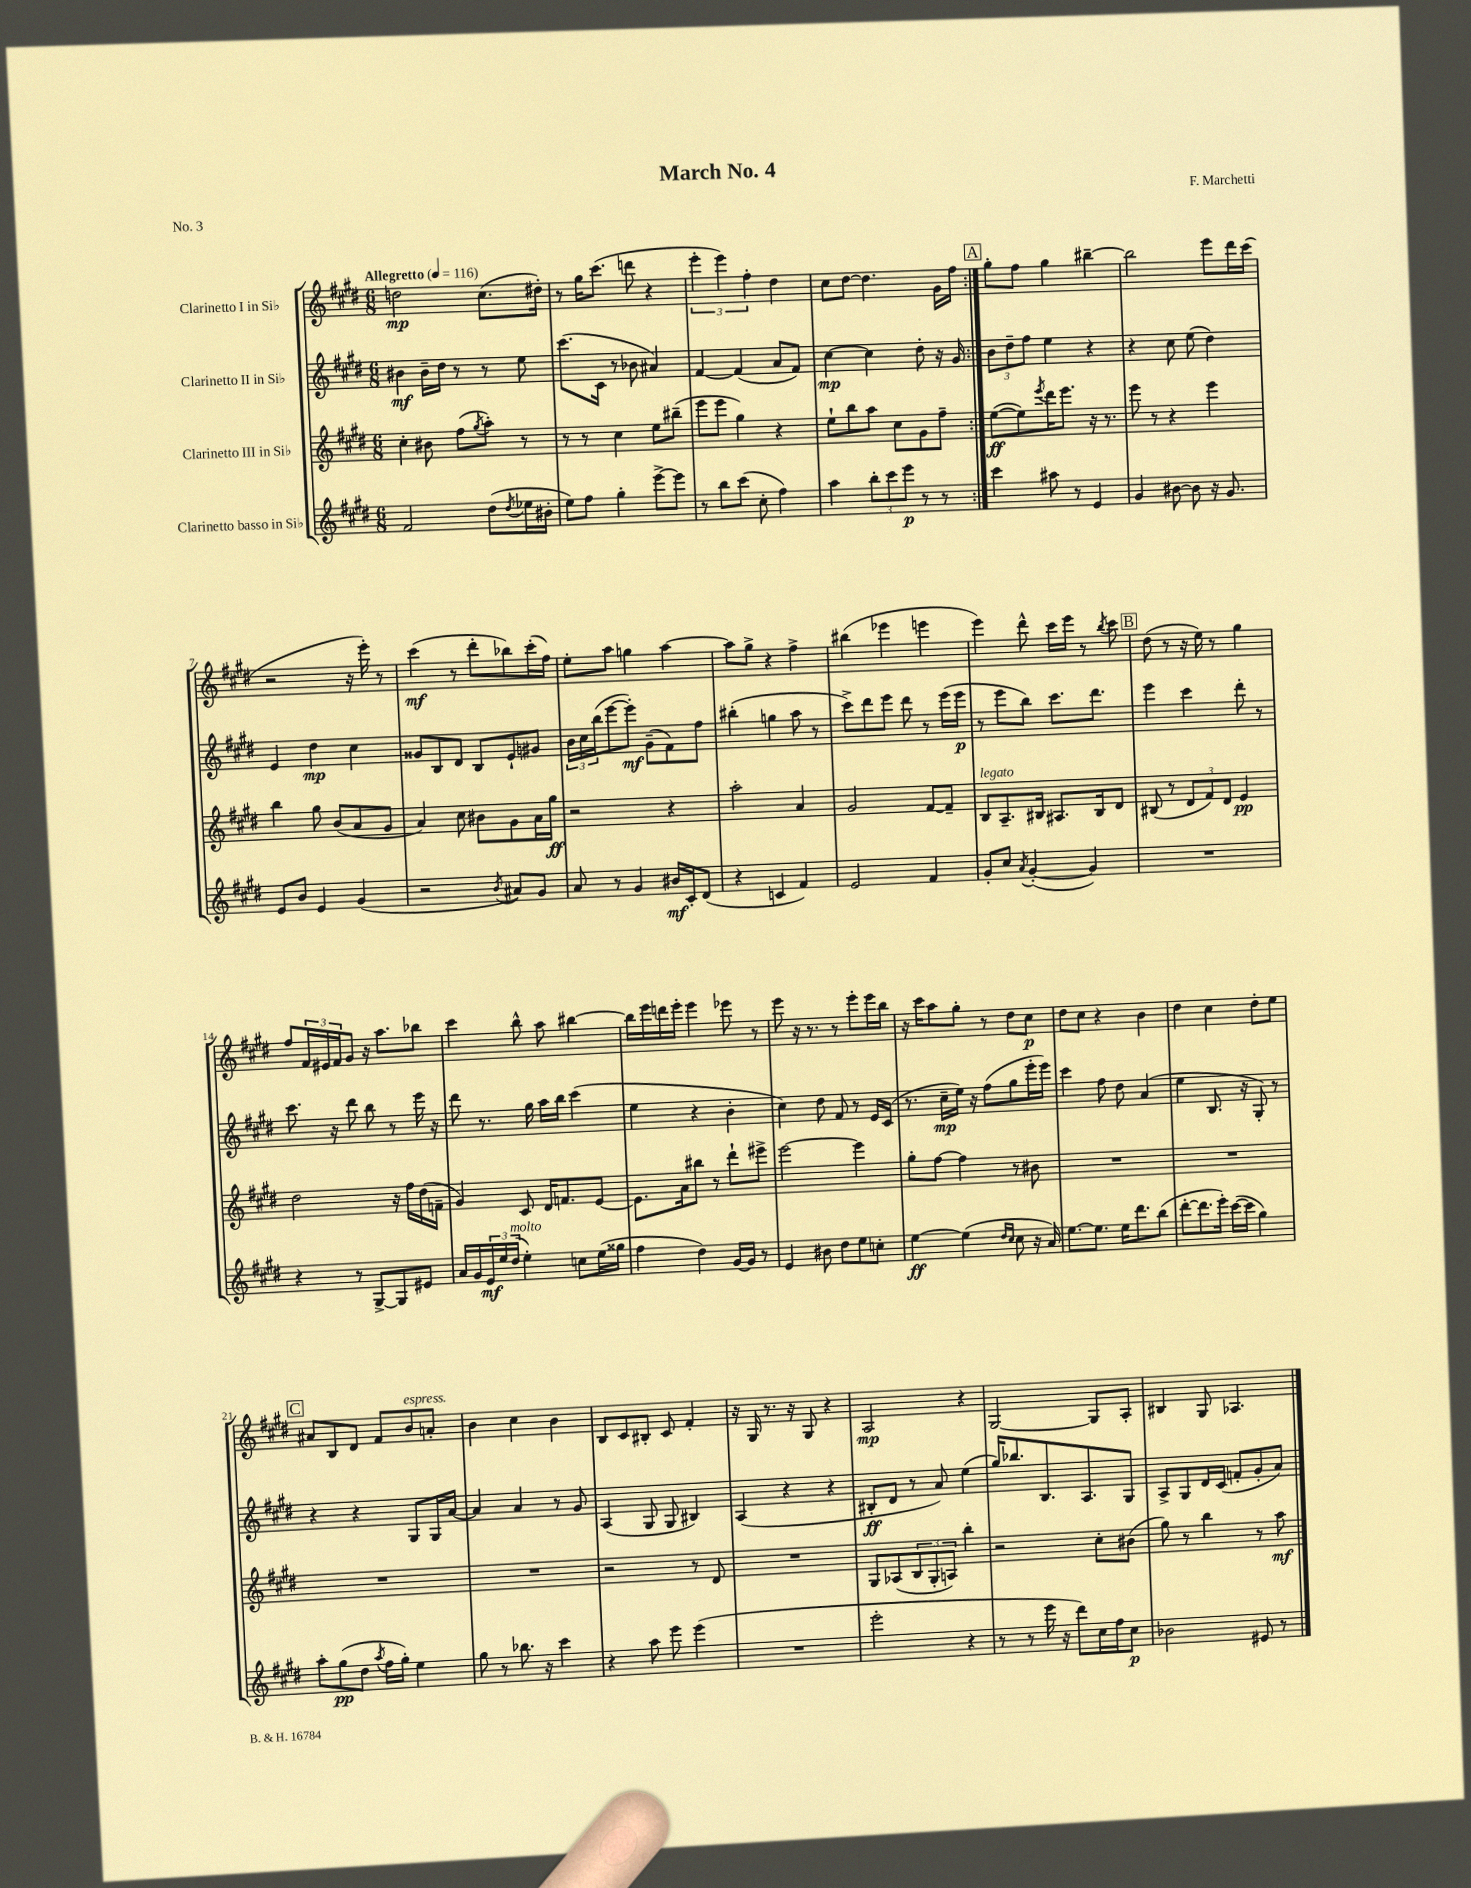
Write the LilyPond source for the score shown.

\header { title = "March No. 4" composer = "F. Marchetti" piece = "No. 3" }
<<
\new StaffGroup <<
\new Staff = "s0" \with { instrumentName = "Clarinetto I in Sib" } {
    \clef treble \key e \major \numericTimeSignature \time 6/8 \tempo "Allegretto" 4 = 116
    \repeat volta 2 { d''2\mp cis''8.( dis''16-.) |
    r8 gis''16 cis'''8.( d'''8 r4 |
    \tuplet 3/2 { e'''4-. e'''4) fis''4-. } dis''4 |
    cis''8 dis''8~ dis''4. gis'16 fis''16 | }
    \mark \markup { \box "A" } gis''8-. fis''8 gis''4 bis''4~-- |
    bis''2 e'''8 dis'''16 cis'''16( |
    r2 r16 e'''16-.) r8 |
    cis'''4\mf( r8 dis'''8-. bes''8) cis'''16-.( fis''16) |
    e''8-. a''8 g''4 a''4~ |
    a''8 gis''8-> r4 fis''4-> |
    bis''4( ees'''4 e'''4 |
    e'''4) dis'''8-^ cis'''16 e'''16 r8 \acciaccatura { b''8 } cis'''8 |
    \mark \markup { \box "B" } dis''8( r8 r16 e''16) r8 gis''4 |
    fis''8 \tuplet 3/2 { fis'16 eis'16 fis'16 } gis'8 r16 a''8. bes''8 |
    cis'''4 b''8-^ a''8 bis''4~ |
    bis''16 e'''16 d'''16 e'''16-. e'''4 ees'''8 r8 |
    e'''8 r16 r8. r8 e'''8-. e'''16 b''16 |
    r16 cis'''16 a''8 gis''8-. r8 dis''8 cis''8\p |
    dis''8 cis''8 r4 b'4 |
    dis''4 cis''4 dis''8-. e''8 |
    \mark \markup { \box "C" } ais'8 b8 dis'8 fis'8 b'8^\markup { \italic "espress." } a'8-. |
    b'4 cis''4 b'4 |
    b8 cis'8 bis8-. cis'8 fis'4-. |
    r16 gis16 r8. r16 gis8 r4 |
    a2\mp r4 |
    gis2~ gis8 a8-. |
    bis4 gis8 aes4. \bar "|." |
}
\new Staff = "s1" \with { instrumentName = "Clarinetto II in Sib" } {
    \clef treble \key e \major \numericTimeSignature \time 6/8
    \repeat volta 2 { bis'4\mf bis'16-- dis''16 r8 r8 e''8 |
    cis'''8.( cis'16 r8 bes'8 ais'4) |
    fis'4~ fis'4( a'8 fis'8) |
    cis''4~\mp cis''4 dis''8-. r16 gis'16 | }
    \mark \markup { \box "A" } \tuplet 3/2 { b'8 dis''8-- fis''8 } e''4 r4 |
    r4 cis''8 e''8( dis''4) |
    e'4 dis''4\mp cis''4 |
    gisis'8 b8 dis'8 b8 e'8-! gis'8 |
    \tuplet 3/2 { b'16 cis''16 b''16( } e'''8~ e'''8-.\mf) gis'8--( fis'8) fis''8 |
    bis''4-.( g''4 a''8 r8 |
    cis'''8->) dis'''8 e'''8 dis'''8 r8 e'''16( e'''16\p |
    r8 e'''8 b''8) cis'''8. dis'''8. |
    \mark \markup { \box "B" } e'''4 cis'''4 dis'''8-. r8 |
    cis'''8. r16 dis'''8 b''8 r8 e'''16 r16 |
    dis'''8 r8. gis''16 a''16 b''16 cis'''4( |
    e''4 r4 b'4-. |
    cis''4) dis''8 fis'8 r8 e'16 cis'16( |
    r8. cis''16--\mp e''16) r16 fis''8( gis''8 e'''16-. e'''16) |
    cis'''4 fis''8 dis''8 a'4( |
    e''4 b8. r16 gis8-.) r8 |
    \mark \markup { \box "C" } r4 r4 gis8 gis16 a'16~ |
    a'4 a'4 r8 gis'8 |
    a4( gis8 gis8 bis4) |
    a4( r4 r4 |
    bis8-.\ff dis'8 r8 a'8) e''4( |
    gis''16) bes''8. b8. a8. gis8 |
    a8-> gis8 dis'16 cis'16( f'8-. gis'8-. a'8) \bar "|." |
}
\new Staff = "s2" \with { instrumentName = "Clarinetto III in Sib" } {
    \clef treble \key e \major \numericTimeSignature \time 6/8
    \repeat volta 2 { cis''4-. bis'8 fis''8( \acciaccatura { gis''8 } a''8-.) r8 |
    r8 r8 cis''4 e''8 bis''8--( |
    e'''8 e'''8 gis''4) r4 |
    e''8-! b''8 a''8 cis''8 gis'8 fis''8-- | }
    \mark \markup { \box "A" } e''8~\ff( e''8) \acciaccatura { e'''8 } dis'''16 e'''8. r16 r8. |
    e'''8 r8 r4 e'''4 |
    b''4 gis''8 b'8( a'8 gis'8 |
    a'4) cis''8 bis'8 gis'8 a'16 gis''16\ff |
    r2 r4 |
    a''2-. a'4 |
    gis'2 fis'8~ fis'8-- |
    b8^\markup { \italic "legato" } a8.-- bis16 ais8. bis16 dis'8 |
    \mark \markup { \box "B" } bis8( r8 \tuplet 3/2 { dis'8 fis'8) dis'8 } e'4\pp |
    dis''2 r16 fis''16 dis''16( f'16-- |
    gis'4) cis'8 dis'16 f'8. e'8~ |
    e'8. a'16 bis''8 r8 dis'''8-! eis'''8-> |
    e'''2~ e'''4 |
    gis''8-. fis''8~ fis''4 r8 bis'8 |
    R2. |
    R2. |
    \mark \markup { \box "C" } R2. |
    R2. |
    r2 r8 dis'8 |
    R2. |
    gis8 aes8( \tuplet 3/2 { b8 gis8-. a8) } b''4-. |
    r2 cis''8-. bis'8( |
    gis''8) r8 b''4 r8 a''8\mf \bar "|." |
}
\new Staff = "s3" \with { instrumentName = "Clarinetto basso in Sib" } {
    \clef treble \key e \major \numericTimeSignature \time 6/8
    \repeat volta 2 { fis'2 dis''8( \acciaccatura { dis''8 } ees''16 bis'16-. |
    e''8) fis''8 gis''4-. e'''8~-> e'''8 |
    r8 b''8 cis'''8( cis''8-. fis''4) |
    a''4 \tuplet 3/2 { b''8-. cis'''8 e'''8\p } r8 r8 | }
    \mark \markup { \box "A" } cis'''4 ais''8 r8 e'4 |
    gis'4 bis'8~ bis'8 r16 gis'8. |
    e'8 b'8 e'4 gis'4( |
    r2 \acciaccatura { b'8 } ais'8) gis'8 |
    a'8 r8 gis'4 bis'16\mf cis'16-. dis'8( |
    r4 c'4 fis'4) |
    e'2 fis'4 |
    gis'8-. cis''8 \acciaccatura { a'8 } gis'4~-.( gis'4) |
    \mark \markup { \box "B" } R2. |
    r4 r8 gis8~-> gis8 eis'8 |
    a'16 gis'16 \tuplet 3/2 { e'16\mf e''16 dis''16^\markup { \italic "molto" }( } e''4-.) c''8 e''16( gisis''16 |
    fis''4 dis''4) gis'16~ gis'16 r8 |
    e'4 bis'8 dis''8 e''8 c''8-. |
    e''4~\ff e''4( \grace { dis''16 cis''16 } cis''8 r16 a'16) |
    e''8.~ e''8. e''16 dis'''8. b''8( |
    dis'''8~-. dis'''8. e'''16-.) cis'''16~( cis'''16 gis''4) |
    \mark \markup { \box "C" } a''8-. gis''8\pp( dis''8 \acciaccatura { a''8 } fis''16 gis''16-.) e''4 |
    gis''8 r8 bes''8. r16 cis'''4 |
    r4 a''8 e'''8 e'''4( |
    R2. |
    e'''2-. r4 |
    r8 r8 e'''16 r16 dis'''8) cis''16 fis''16 cis''8\p |
    bes'2 eis'8 r8 \bar "|." |
}
>>
>>
